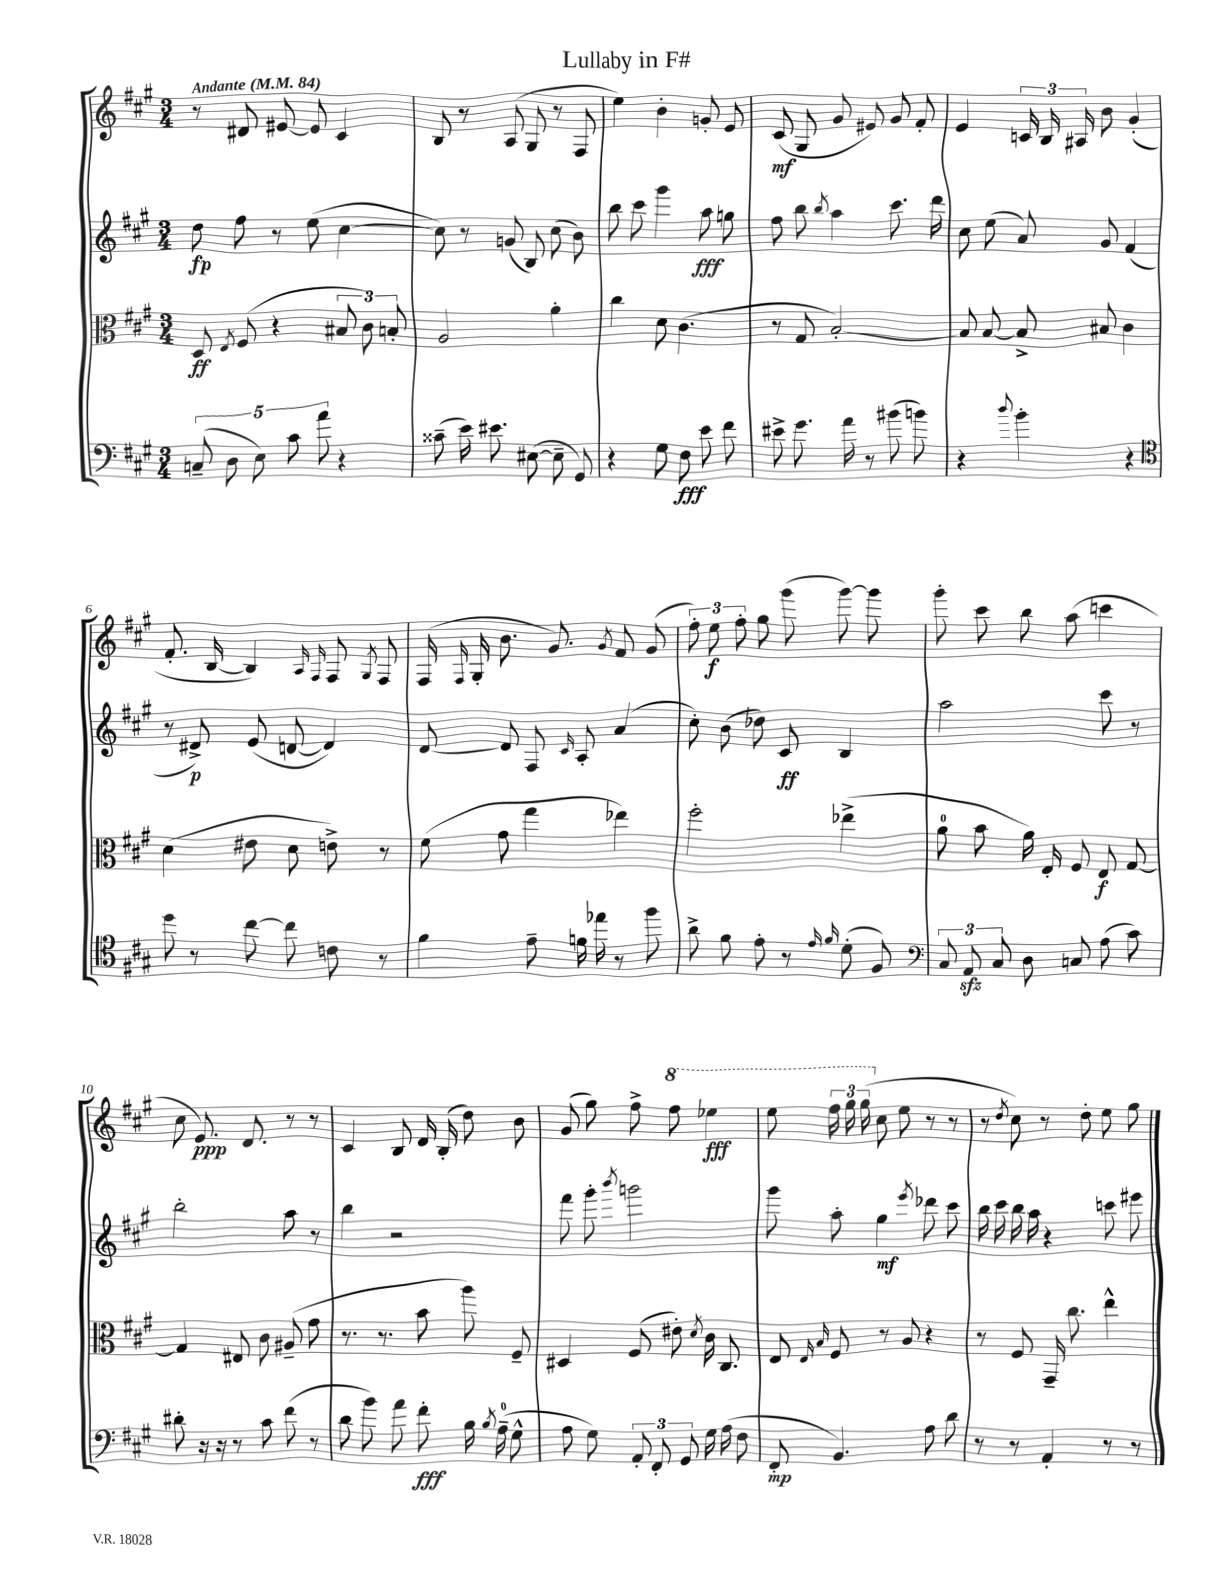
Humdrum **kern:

**kern	**kern	**kern	**kern
*staff4	*staff3	*staff2	*staff1
*clefF4	*clefC3	*clefG2	*clefG2
*k[f#c#g#]	*k[f#c#g#]	*k[f#c#g#]	*k[f#c#g#]
*M3/4	*M3/4	*M3/4	*M3/4
*MM84	*MM84	*MM84	*MM84
(10C~	8D	8dd	8r
10D	.	.	.
.	8qE	.	.
.	(8F#	8ff#	8d#
10E)	.	.	.
.	4r	8r	[8e#
10c#	.	.	.
.	.	(8ee	8e#]
10a	.	.	.
4r	12B#	[4cc#	4c#
.	12c#)	.	.
.	12B'	.	.
=	=	=	=
(8c##~	2A	8cc#])	8B
16e)	.	8r	8r
8.e#	.	.	.
.	.	(8g	(8A
([8E#	.	8B)	8G#
8E#~]	4a'	(8cc#	8r
8GG#)	.	8b)	8F#
=	=	=	=
4r	4cc#	8bb	4ee)
.	.	8ccc#	.
8G#	8d	4ggg#	4b'
8F#	(4.c#	.	.
8e	.	8aa	8g'
8f#	.	8gg	8e
=	=	=	=
8e#^	8r	8ff#	(8c#
8.g#	8G#	8bb	8G#
.	.	8qbb	.
.	[2B')	4aa	8g#
16a	.	.	.
8r	.	.	8e#)
(8b#	.	8.ccc#	8g#
8b)	.	.	8f#'
.	.	16ddd	.
=	=	=	=
4r	8B]	8cc#	4e
.	[8B	(8ee	.
8qqdd	.	.	.
4b'	8B^]	8a)	24c
.	.	.	24B
.	.	.	24A#
.	8B#	8g#	8b
4r	4c#	(4f#	(4g#'
=	=	=	=
*clefC4	*	*	*
8dd	(4d	8r	8.f#'
8r	.	8d#^)	.
.	.	.	[16B
[8cc#	8e#	(8e	4B])
8cc#]	8d	[8d	.
.	.	.	16qqA
.	.	.	16qqF#
8c	8e^)	4d])	8F#
.	.	.	8qG#
8r	8r	.	8F#
=	=	=	=
4f#	(8f#	[8d	(16F#
.	.	.	16qqF#
.	.	.	16G#'
.	8g#	8d]	8.b
8e~	4gg#	8F#	.
.	.	.	8.g#)
.	.	16qqc#	.
16f	.	8A'	.
16ee-	.	.	.
.	.	.	8qg#
8r	4ee-)	(4a	8f#
8ff#	.	.	(8g#
=	=	=	=
8a^	2ff#'	8cc#')	12ff#')
.	.	.	12ee
8f#	.	(8b	.
.	.	.	12ff#'
8e'	.	8dd-)	8gg#
8r	.	8c#	(8ggg#
16qqe	.	.	.
16qqf#	.	.	.
(8d'	(4ee-^	4B	[8ggg#)
8F#)	.	.	8ggg#]
=	=	=	=
*clefF4	*	*	*
12C#	8a	2aa	8ggg#'
12AA	.	.	.
.	8b	.	8ccc#
12C#	.	.	.
8D	16a)	.	8bb
.	16E'	.	.
8C	8F#	.	(8aa
(8A	8E	8ccc#	4ccc
8c#)	[8G#	8r	.
=	=	=	=
8d#'	4G#]	2bb'	8cc#
16r	.	.	8.e)
16r	.	.	.
8r	8E#	.	.
.	.	.	8.d
8c#	8c#	.	.
(8f#	(8A#~	8aa	8r
8r	8g#	8r	8r
=	=	=	=
8d	8.r	4bb	4c#
8b)	.	.	.
.	8.r	.	.
8a	.	2r	8B
8f#'	8b	.	16d
.	.	.	(16B'
16B	8aa)	.	8dd)
8qB	.	.	.
(16A~	.	.	.
8G#^^	8F#~	.	8b
=	=	=	=
8A	4D#	8fff#	(8g#
8G#)	.	8ggg#'	8gg#)
.	.	8qbbb	.
12AA'	(8F#	2ggg	8ff#^
12FF#'	.	.	.
.	8e#')	.	8fff#
12GG#	.	.	.
.	8qd	.	.
16G#	16c#	.	4eee-
(16A	8.C#	.	.
8F#	.	.	.
=	=	=	=
8FF#'	8E	8ggg#	8eee
.	16qqE	.	.
.	16qqB	.	.
4.BB)	8F#	8aa'	24fff#
.	.	.	24ggg#
.	.	.	(24ggg#
.	8r	4gg#	8cc#
.	8A	.	8ee
.	.	8qeee	.
8A	4r	8ddd-	8r
8d	.	8ccc#	8r
=	=	=	=
8r	8r	16bb	8r
.	.	16ccc#	.
.	.	.	8qdd
8r	8F#	16bb	8cc#)
.	.	16aa	.
4AA'	16GG#~	4r	8r
.	8.cc#	.	.
.	.	.	8dd'
8r	4ee^^	8ccc	8ee
8r	.	8eee#	8gg#
==	==	==	==
*-	*-	*-	*-
